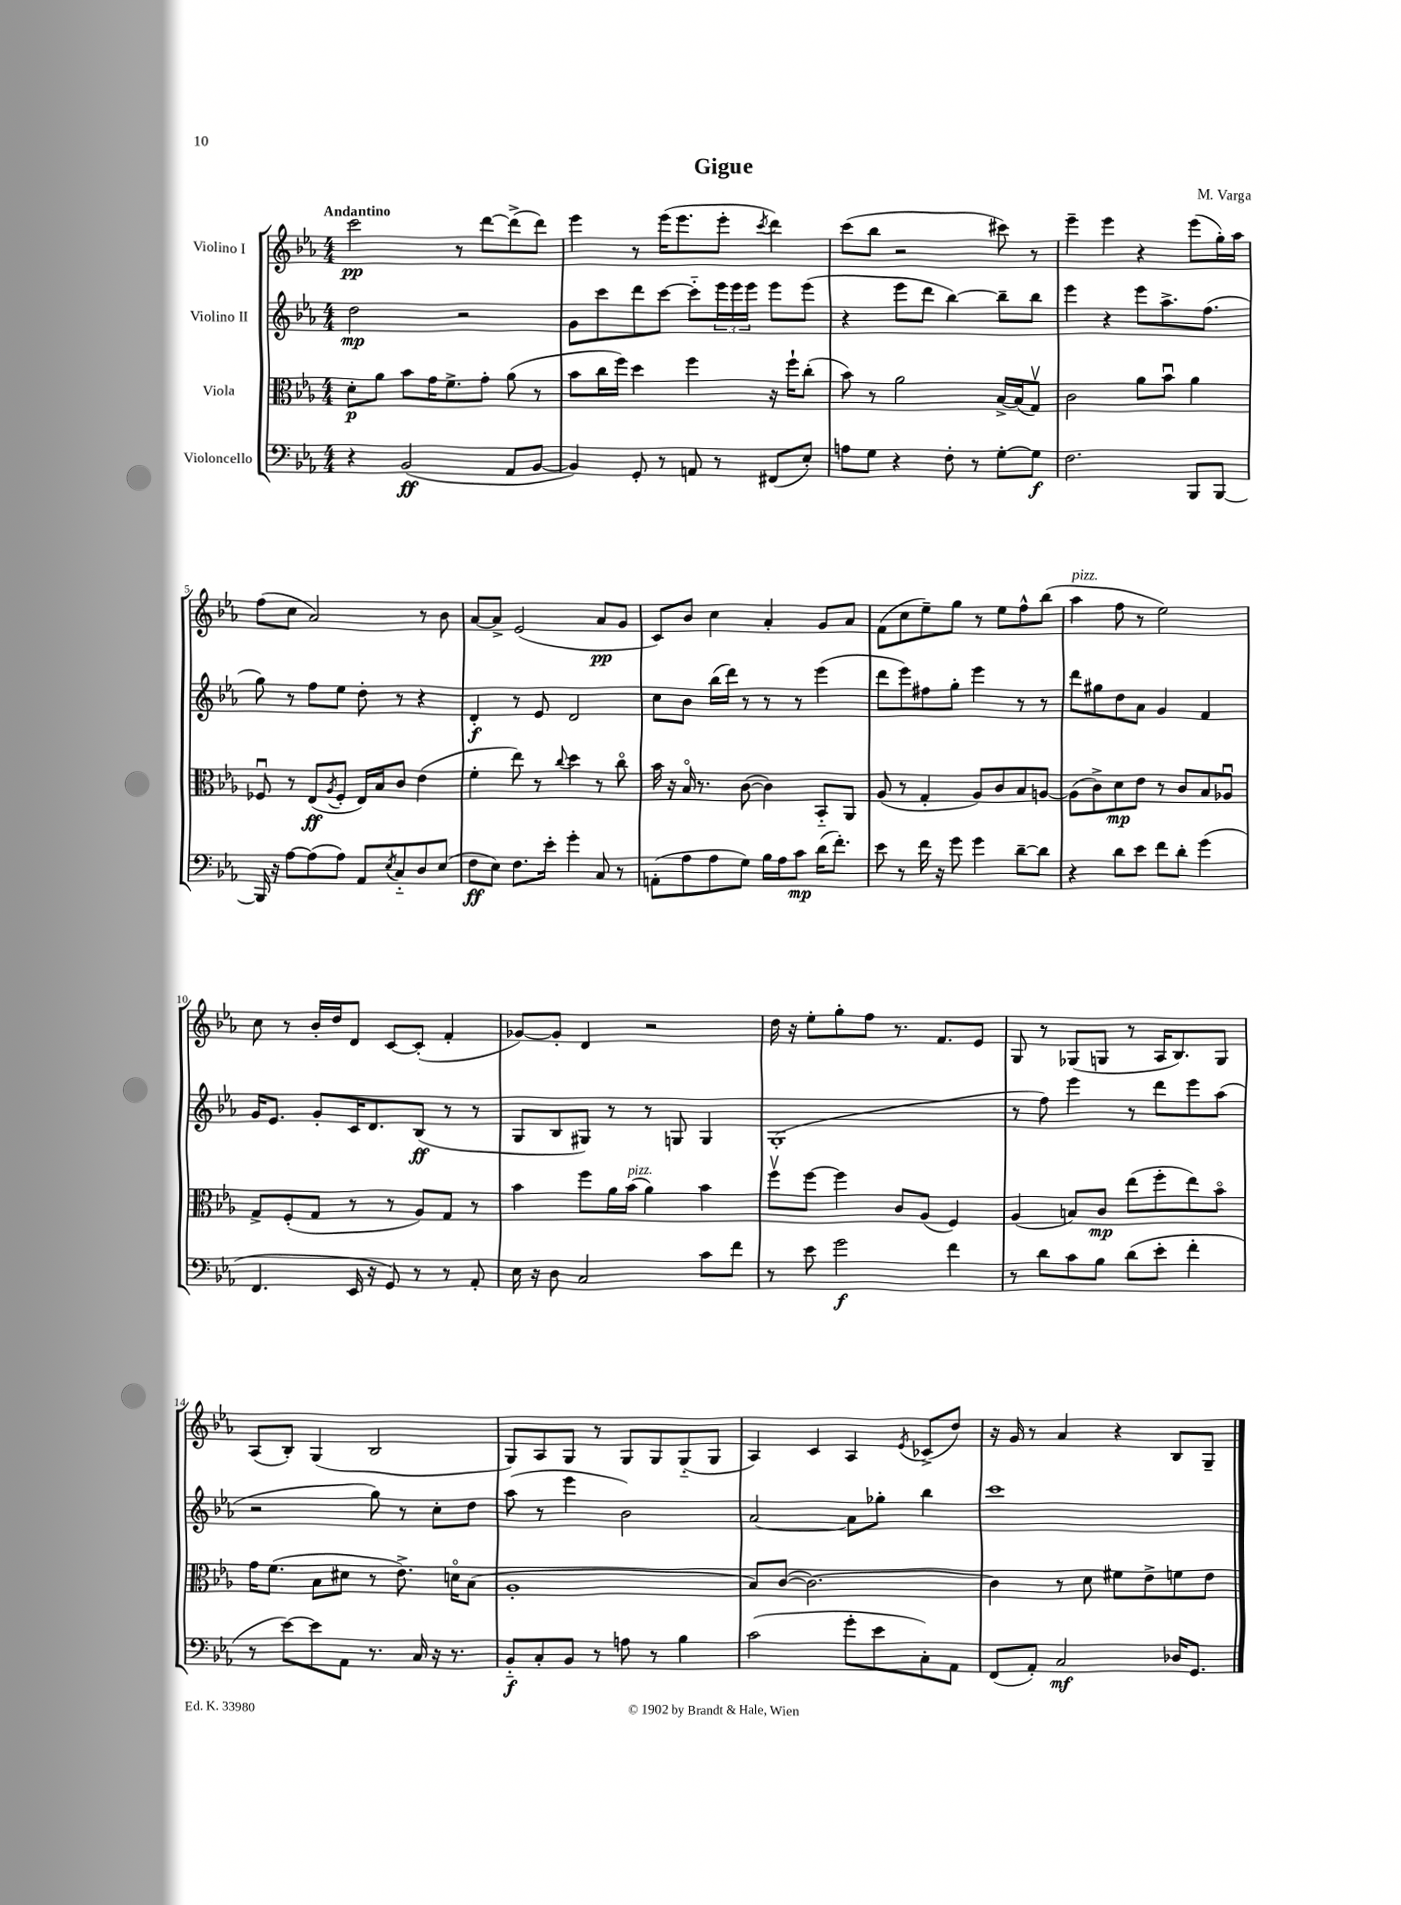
\header { title = "Gigue" composer = "M. Varga" }
<<
\new StaffGroup <<
\new Staff = "s0" \with { instrumentName = "Violino I" } {
    \clef treble \key ees \major \numericTimeSignature \time 4/4 \tempo "Andantino"
    c'''2\pp r8 d'''8~ d'''8->( d'''8) |
    ees'''4 r8 ees'''16( ees'''8. ees'''8-. \acciaccatura { c'''8 } d'''4) |
    c'''8( bes''8 r2 cis'''8) r8 |
    ees'''4-- ees'''4 r4 ees'''8( g''16-.) aes''16 |
    f''8( c''8 aes'2) r8 bes'8 |
    aes'8~ aes'8-> ees'2( aes'8\pp g'8 |
    c'8) bes'8 c''4 aes'4-. g'8 aes'8 |
    f'8( c''8 ees''8--) g''8 r8 ees''8 f''8-^ bes''8( |
    aes''4^\markup { \italic "pizz." } f''8 r8 ees''2) |
    c''8 r8 bes'16-. d''16 d'8 c'8~ c'8-.( f'4-. |
    ges'8~) ges'8-. d'4 r2 |
    d''16 r16 ees''8-. g''8-. f''8 r8. f'8. ees'8 |
    g8 r8 ges8( g8 r8 aes16 bes8.) g8 |
    aes8( bes8-.) g4( bes2 |
    g8) aes8 g8 r8 g8 g8 g8-_( g8 |
    aes4) c'4 aes4 \acciaccatura { ees'8 } ces'8->( d''8) |
    r16 g'16 r8 aes'4 r4 bes8 g8-- \bar "|." |
}
\new Staff = "s1" \with { instrumentName = "Violino II" } {
    \clef treble \key ees \major \numericTimeSignature \time 4/4
    d''2\mp r2 |
    g'8 c'''8 d'''8 c'''8~ c'''8-_ \tuplet 3/2 { ees'''16 ees'''16 ees'''16 } ees'''8 ees'''8( |
    r4 ees'''8 d'''8 bes''4~) bes''8-- bes''8 |
    ees'''4 r4 ees'''8 aes''8.-> f''8.( |
    g''8) r8 f''8 ees''8 d''8-. r8 r4 |
    d'4-.\f r8 ees'8 d'2 |
    c''8 bes'8 bes''16( d'''16) r8 r8 r8 ees'''4( |
    d'''8 ees'''8) fis''8 g''8-. ees'''4 r8 r8 |
    d'''8 gis''8 d''8 aes'8 g'4 f'4 |
    g'16 ees'8. g'8-. c'16 d'8. bes8\ff( r8 r8 |
    g8 bes8 gis8) r8 r8 g8 g4 |
    g1-.( |
    r8 f''8) ees'''4 r8 d'''8 ees'''8 aes''8( |
    r2 g''8) r8 c''8-. d''8 |
    aes''8( r8 ees'''4 bes'2) |
    aes'2~ aes'8 ges''8-. bes''4 |
    c'''1 \bar "|." |
}
\new Staff = "s2" \with { instrumentName = "Viola" } {
    \clef alto \key ees \major \numericTimeSignature \time 4/4
    d'8-.\p aes'8 bes'8 g'16 f'8.-> g'8-. aes'8( r8 |
    bes'8 c''16 f''16) d''4 f''4 r16 f''16-! c''8-.( |
    bes'8) r8 aes'2 bes16~-> bes16( g8\upbow) |
    c'2 aes'8 bes'8\downbow aes'4 |
    fes8\downbow r8 ees8\ff( \acciaccatura { aes8 } fes8-. ees16) bes16 c'8 ees'4( |
    f'4-. ees''8) r8 \appoggiatura { c''8 } d''4 r8 c''8\flageolet |
    bes'16 r16 bes16\flageolet r8. c'8~( c'4) bes,8-_ aes,8 |
    aes8( r8 g4-. aes8) c'8 bes8 a8~ |
    a8( c'8->) d'8\mp ees'8 r8 c'8 bes8 aes8\downbow |
    g8-> f8-.( g8 r8 r8 aes8) g8 r8 |
    bes'4 f''8 aes'16 bes'16^\markup { \italic "pizz." }( aes'4) bes'4 |
    f''8\upbow f''8~ f''4 c'8 aes8( f4) |
    aes4( b8) c'8\mp ees''8( f''8-. ees''8) bes'8\flageolet |
    g'16 f'8.( bes8 dis'8 r8 ees'8.->) d'16\flageolet bes8( |
    aes1-. |
    bes8) c'8~( c'2.~) |
    c'4 r8 d'8 fis'8 ees'8-> f'8 ees'8 \bar "|." |
}
\new Staff = "s3" \with { instrumentName = "Violoncello" } {
    \clef bass \key ees \major \numericTimeSignature \time 4/4
    r4 bes,2\ff( aes,8 bes,8~ |
    bes,4) g,8-. r8 a,8 r8 fis,8( ees8-.) |
    a8 g8 r4 f8-. r8 g8~-. g8\f |
    f2. bes,,8 bes,,8~ |
    bes,,16 r16 aes8~ aes8( aes8) aes,8 \acciaccatura { ees8 } c8-_ d8 ees8( |
    f8\ff ees8) f8. ees'16-. g'4-. c8 r8 |
    a,8-.( aes8 aes8 g8) bes16 aes16 c'8\mp d'16( f'8.-.) |
    ees'8 r8 f'16 r16 g'8 g'4 d'8~-- d'8 |
    r4 d'8 ees'8 f'8 d'8-. g'4( |
    f,4. ees,16 r16 g,8) r8 r8 aes,8-. |
    ees16 r16 d8 c2 c'8 f'8 |
    r8 ees'8 g'2\f f'4 |
    r8 d'8 c'8 bes8 d'8( ees'8-. f'4-. |
    r8 ees'8~) ees'8 aes,8 r8. c16 r16 r8. |
    bes,8-_\f c8-. bes,8 r8 a8 r8 bes4 |
    c'2( g'8-. ees'8 c8-.) aes,8 |
    f,8( aes,8-.) c2\mf des16 g,8. \bar "|." |
}
>>
>>
